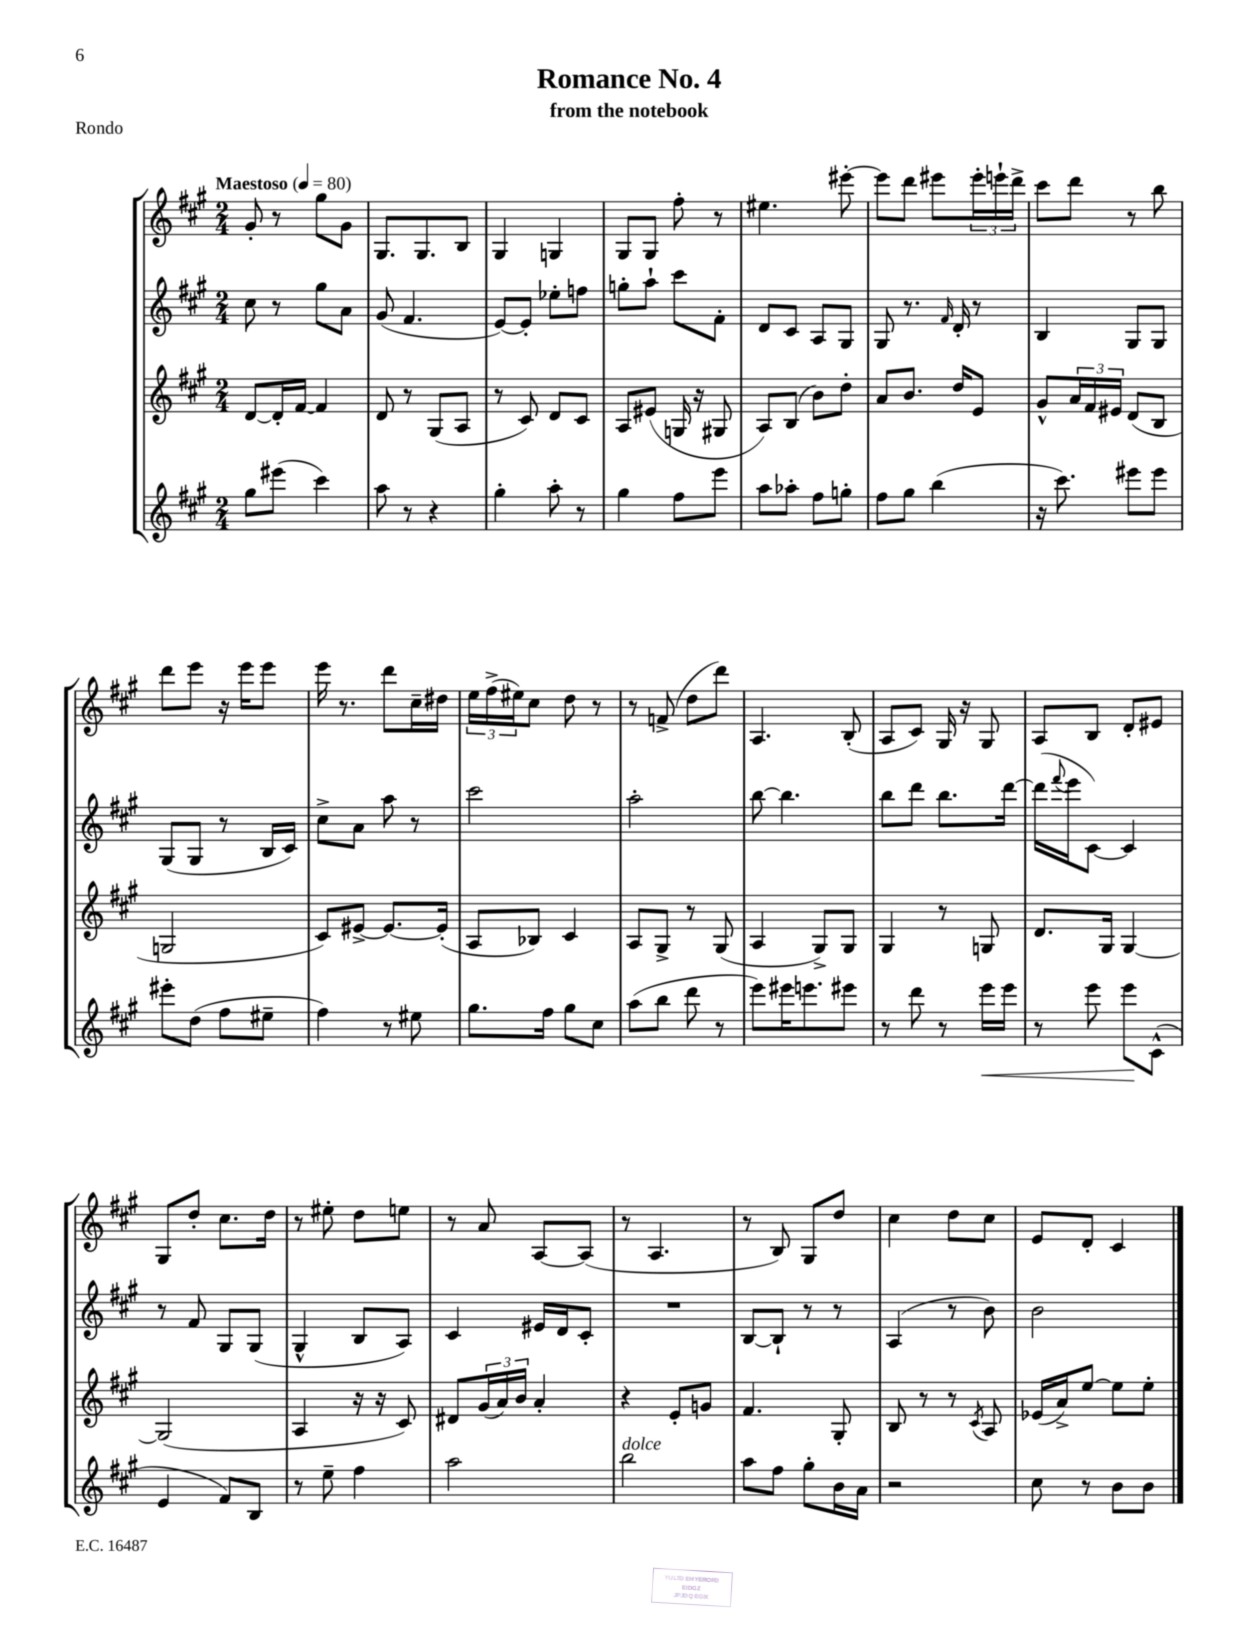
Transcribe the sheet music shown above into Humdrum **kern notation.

**kern	**kern	**kern	**kern
*staff4	*staff3	*staff2	*staff1
*clefG2	*clefG2	*clefG2	*clefG2
*k[f#c#g#]	*k[f#c#g#]	*k[f#c#g#]	*k[f#c#g#]
*M2/4	*M2/4	*M2/4	*M2/4
*MM80	*MM80	*MM80	*MM80
8gg#	[8d	8cc#	8g#'
(8eee#	16d']	8r	8r
.	[16f#	.	.
4ccc#)	4f#]	8gg#	8gg#
.	.	8a	8g#
=	=	=	=
8aa	8d	(8g#	8.G#
8r	8r	4.f#	.
.	.	.	8.G#
4r	(8G#	.	.
.	8A	.	8B
=	=	=	=
4gg#'	8r	[8e)	4G#
.	8c#)	8e']	.
8aa'	8d	8ee-'	4G
8r	8c#	8ff	.
=	=	=	=
4gg#	8A	8gg'	8G#
.	(8e#	8aa`	8G#
8ff#	16G	8ccc#	8ff#'
.	16r	.	.
8eee	8G#	8f#'	8r
=	=	=	=
8aa	8A)	8d	4.ee#
8aa-'	(8B	8c#	.
8ff#	8b)	8A	.
8gg'	8dd'	8G#	[8eee#'
=	=	=	=
8ff#	8a	8G#	8eee#]
8gg#	8.b	8.r	8ddd
(4bb	.	.	8eee#
.	.	16qqf#	.
.	16dd	16d'	.
.	8e	8r	24eee#'
.	.	.	24eee`
.	.	.	24ddd^
=	=	=	=
16r	8g#^^	4B	8ccc#
8.ccc#)	.	.	.
.	24a	.	8ddd
.	24f#	.	.
.	24e#	.	.
8eee#	(8d	8G#	8r
8eee#	8B	8G#	8bb
=	=	=	=
8eee#'	2G	(8G#	8ddd
(8dd	.	8G#	8eee
8ff#	.	8r	16r
.	.	.	16eee
8ee#~	.	16B	8eee
.	.	16c#)	.
=	=	=	=
4ff#)	8c#)	8cc#^	16eee
.	.	.	8.r
.	[8e#^	8a	.
8r	8.e#_	8aa	8ddd
8ee#	.	8r	16cc#~
.	(16e#']	.	16dd#
=	=	=	=
8.gg#	8A	2ccc#	24ee
.	.	.	(24ff#^
.	.	.	24ee#)
.	8B-)	.	8cc#
16ff#	.	.	.
8gg#	4c#	.	8dd
8cc#	.	.	8r
=	=	=	=
(8aa	8A	2aa'	8r
8bb	8G#^	.	(8f^
8ddd	8r	.	8dd
8r	(8G#	.	8ddd)
=	=	=	=
8eee)	4A	[8bb	4.A
16eee#	.	4.bb]	.
8.eee	.	.	.
.	8G#^)	.	.
8eee#	8G#	.	(8B'
=	=	=	=
8r	4G#	8bb	8A
8ddd	.	8ddd	8c#)
8r	8r	8.bb	16G#
.	.	.	16r
16eee	8G	.	8G#
16eee	.	[16ddd	.
=	=	=	=
8r	8.d	(16ddd]	8A
.	.	8qqfff#	.
.	.	16eee	.
8eee	.	[8c#)	8B
.	16G#	.	.
8eee	[4G#	4c#]	8d'
(8c#^^	.	.	8e#
=	=	=	=
4e	(2G#]	8r	8G#
.	.	8f#	8dd'
8f#)	.	8G#	8.cc#
8B	.	(8G#	.
.	.	.	16dd
=	=	=	=
8r	4A	4G#^^	8r
8ee~	.	.	8ee#'
4ff#	16r	8B	8dd
.	16r	.	.
.	8c#)	8A)	8ee
=	=	=	=
2aa	8d#	4c#	8r
.	(24g#	.	8a
.	24a)	.	.
.	24b	.	.
.	4a'	16e#	[8A
.	.	16d	.
.	.	8c#'	(8A]
=	=	=	=
2bb	4r	2r	8r
.	.	.	4.A
.	8e'	.	.
.	8g	.	.
=	=	=	=
8aa	4.f#	[8B	8r
8ff#	.	8B`]	8B)
8gg#'	.	8r	8G#
16b	8G#'	8r	8dd
16a	.	.	.
=	=	=	=
2r	8B	(4A	4cc#
.	8r	.	.
.	8r	8r	8dd
.	8qc#	.	.
.	8A	8b)	8cc#
=	=	=	=
8cc#	(16e-	2b	8e
.	16a^)	.	.
8r	[8ee	.	8d'
8b	8ee]	.	4c#
8b	8ee'	.	.
==	==	==	==
*-	*-	*-	*-
